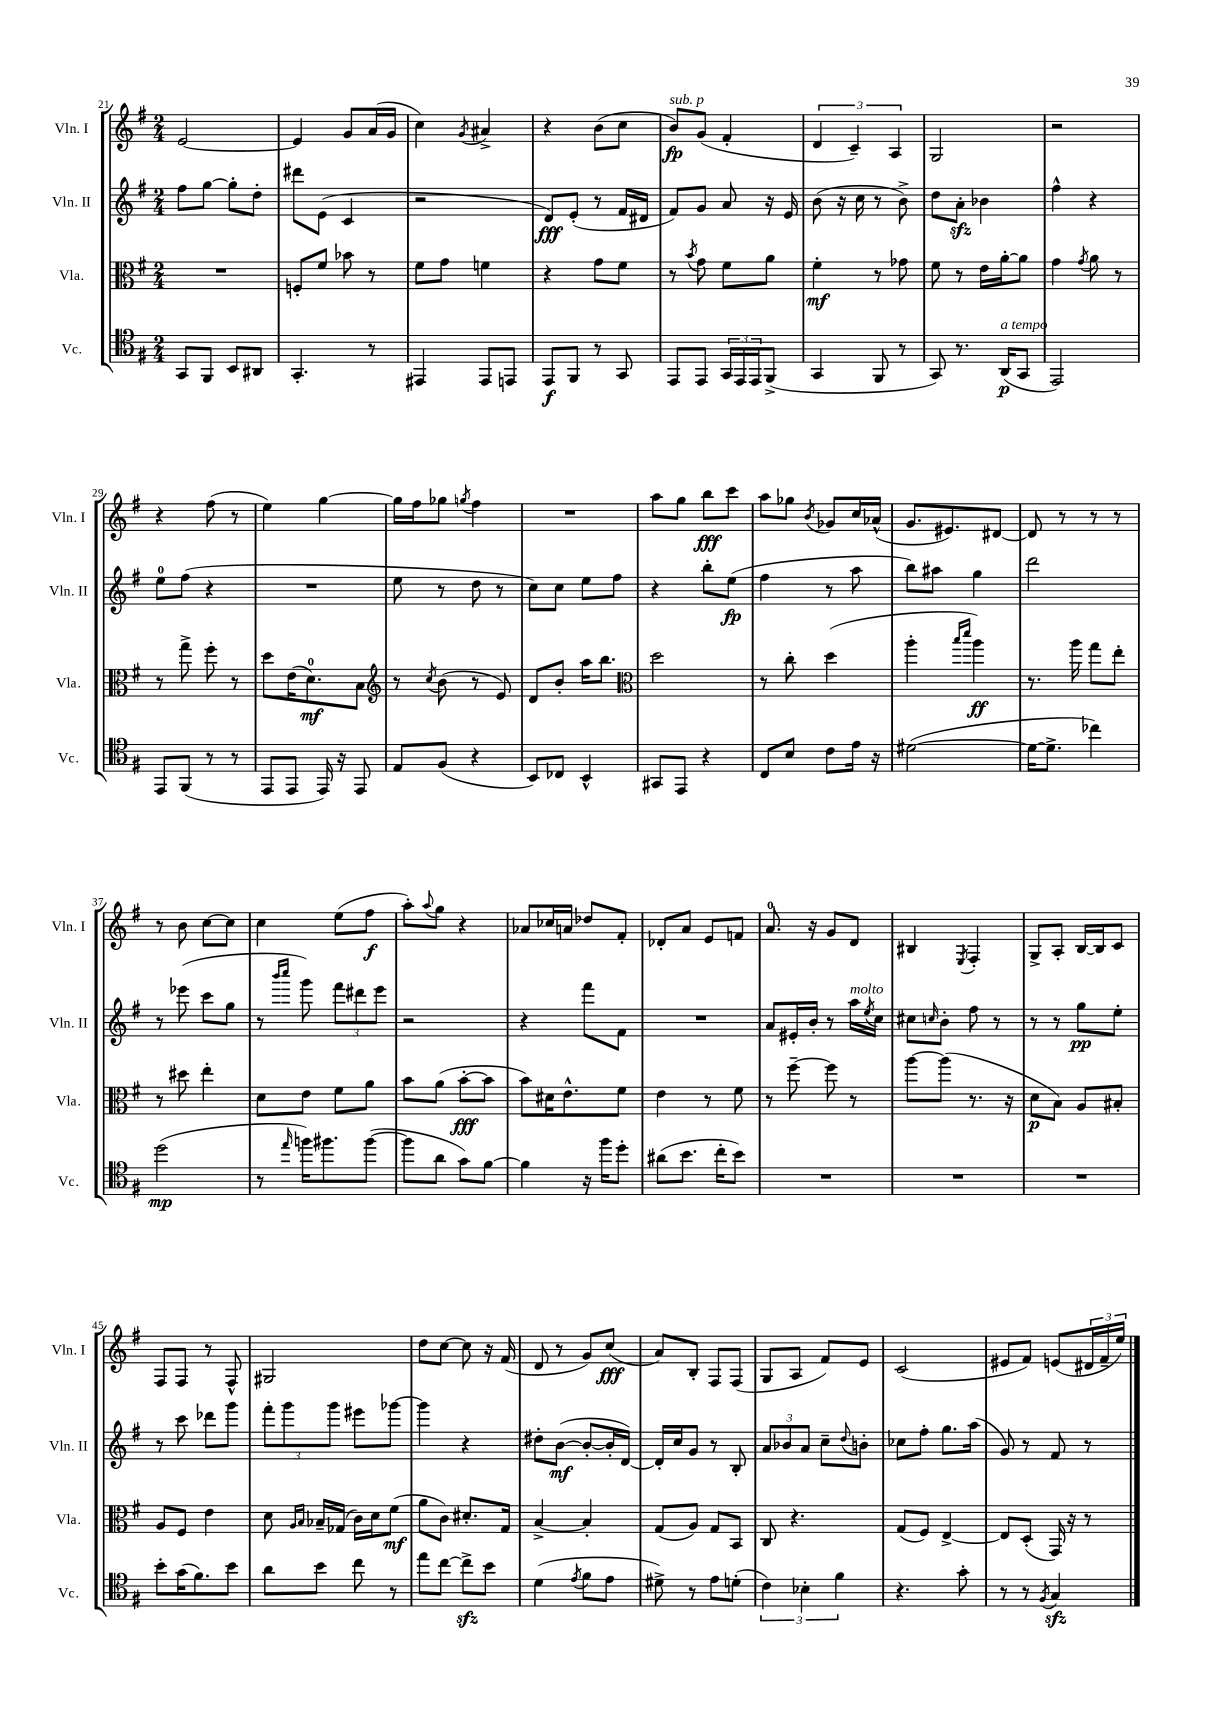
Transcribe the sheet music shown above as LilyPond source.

<<
\new StaffGroup <<
\new Staff = "s0" \with { instrumentName = "Vln. I" shortInstrumentName = "Vln. I" } {
    \clef treble \key g \major \numericTimeSignature \time 2/4
    e'2~ |
    e'4 g'8 a'16( g'16 |
    c''4) \acciaccatura { g'8 } ais'4-> |
    r4 b'8( c''8 |
    b'8\fp^\markup { \italic "sub. p" }) g'8( fis'4-. |
    \tuplet 3/2 { d'4 c'4--) a4 } |
    g2 |
    r2 |
    r4 fis''8( r8 |
    e''4) g''4~ |
    g''16 fis''16 ges''8 \acciaccatura { g''8 } fis''4 |
    R2 |
    a''8 g''8 b''8\fff c'''8 |
    a''8 ges''8 \acciaccatura { b'8 } ges'8 c''16 aes'16-^( |
    g'8. eis'8.) dis'8~ |
    dis'8 r8 r8 r8 |
    r8 b'8 c''8~ c''8 |
    c''4 e''8( fis''8\f |
    a''8-.) \appoggiatura { a''8 } g''8 r4 |
    aes'8 ces''16 a'16 des''8 fis'8-. |
    des'8-. a'8 e'8 f'8 |
    a'8.-0 r16 g'8 d'8 |
    bis4 \acciaccatura { e8 } fis4-. |
    g8-> a8-. b16~ b16 c'8 |
    fis8 fis8 r8 fis8-^ |
    gis2 |
    d''8 c''8~ c''8 r16 fis'16( |
    d'8 r8 g'8) c''8\fff( |
    a'8) b8-. fis8 fis8( |
    g8 a8 fis'8) e'8 |
    c'2( |
    eis'8 fis'8) e'8( \tuplet 3/2 { dis'16 fis'16-- e''16) } \bar "|." |
}
\new Staff = "s1" \with { instrumentName = "Vln. II" shortInstrumentName = "Vln. II" } {
    \clef treble \key g \major \numericTimeSignature \time 2/4
    fis''8 g''8~ g''8-. d''8-. |
    dis'''8 e'8( c'4 |
    r2 |
    d'8\fff) e'8-.( r8 fis'16 dis'16 |
    fis'8) g'8 a'8 r16 e'16 |
    b'8( r16 c''16 r8 b'8->) |
    d''8 a'8-.\sfz bes'4 |
    fis''4-^ r4 |
    e''8-0 fis''8( r4 |
    R2 |
    e''8 r8 d''8 r8 |
    c''8) c''8 e''8 fis''8 |
    r4 b''8-. e''8\fp( |
    fis''4 r8 a''8 |
    b''8) ais''8 g''4 |
    d'''2 |
    r8 ees'''8( c'''8 g''8 |
    r8 \grace { b'''16 c''''16 } g'''8) \tuplet 3/2 { fis'''8 dis'''8 e'''8 } |
    r2 |
    r4 fis'''8 fis'8 |
    R2 |
    a'8 eis'16-. b'16-. r8 a''16^\markup { \italic "molto" } \acciaccatura { e''8 } c''16 |
    cis''8 \grace { c''16 } b'8-. fis''8 r8 |
    r8 r8 g''8\pp e''8-. |
    r8 c'''8 des'''8 g'''8 |
    \tuplet 3/2 { fis'''8-. g'''8 g'''8 } eis'''8 ges'''8~ |
    ges'''4 r4 |
    dis''8-. b'8~\mf( b'8~-. b'16-. d'16~) |
    d'16-. c''16 g'8 r8 b8-. |
    \tuplet 3/2 { a'8 bes'8 a'8 } c''8-- \appoggiatura { d''8 } b'8-. |
    ces''8 fis''8-. g''8. a''16( |
    g'8) r8 fis'8 r8 \bar "|." |
}
\new Staff = "s2" \with { instrumentName = "Vla." shortInstrumentName = "Vla." } {
    \clef alto \key g \major \numericTimeSignature \time 2/4
    R2 |
    f8-. fis'8 bes'8 r8 |
    fis'8 g'8 f'4 |
    r4 g'8 fis'8 |
    r8 \acciaccatura { b'8 } g'8 fis'8 a'8 |
    fis'4-.\mf r8 ges'8 |
    fis'8 r8 e'16 a'16~-. a'8 |
    g'4 \acciaccatura { g'8 } a'8 r8 |
    r8 g''8-> fis''8-. r8 |
    d''8 e'16( d'8.-0\mf) b8 |
    \clef treble r8 \acciaccatura { c''8 } b'8( r8 e'8) |
    d'8 b'8-. a''16 b''8. |
    \clef alto d''2 |
    r8 c''8-. d''4( |
    a''4-. \grace { b''16 d'''16 } a''4\ff) |
    r8. a''16 g''8 e''8-. |
    r8 dis''8 e''4-. |
    d'8 e'8 fis'8 a'8 |
    b'8 a'8( b'8~-.\fff b'8 |
    b'8) dis'16 e'8.-^ fis'8 |
    e'4 r8 fis'8 |
    r8 fis''8~-- fis''8 r8 |
    a''8~ a''8( r8. r16 |
    d'8\p b8) a8 bis8-. |
    a8 fis8 e'4 |
    d'8 \grace { a16 b16 } bes16-- ges16( c'16) d'16 fis'8\mf( |
    a'8 c'8) dis'8.-. g16 |
    b4~-> b4-. |
    g8( a8) g8 b,8 |
    c8 r4. |
    g8( fis8) e4~-> |
    e8 d8-.( g,16) r16 r8 \bar "|." |
}
\new Staff = "s3" \with { instrumentName = "Vc." shortInstrumentName = "Vc." } {
    \clef tenor \key g \major \numericTimeSignature \time 2/4
    g,8 fis,8 b,8 ais,8 |
    g,4.-. r8 |
    eis,4 eis,8 e,8 |
    e,8\f fis,8 r8 g,8 |
    e,8 e,8 \tuplet 3/2 { g,16 e,16 e,16 } fis,8->( |
    g,4 fis,8 r8 |
    g,8) r8. a,16\p^\markup { \italic "a tempo" }( g,8 |
    e,2) |
    e,8 fis,8( r8 r8 |
    e,8 e,8 e,16) r16 e,8 |
    e8 fis8( r4 |
    b,8) ces8 b,4-^ |
    gis,8 e,8 r4 |
    c8 b8 c'8 e'16 r16 |
    dis'2~( |
    dis'16~ dis'8.-> ces''4) |
    d''2\mp( |
    r8 \grace { e''16 } f''16) fis''8. fis''8~( |
    fis''8 a'8 g'8) fis'8~ |
    fis'4 r16 fis''16 d''8-. |
    ais'8( b'8. c''16-. b'8) |
    R2 |
    R2 |
    R2 |
    b'8-. g'16( fis'8.) b'8 |
    a'8 b'8 c''8 r8 |
    e''8 c''8~ c''8->\sfz b'8 |
    d'4( \acciaccatura { e'8 } fis'8 e'8 |
    dis'8->) r8 e'8 d'8-.( |
    \tuplet 3/2 { c'4) bes4-. fis'4 } |
    r4. g'8-. |
    r8 r8 \acciaccatura { fis8 } g4\sfz \bar "|." |
}
>>
>>
\layout { \context { \Score currentBarNumber = #21 } }
